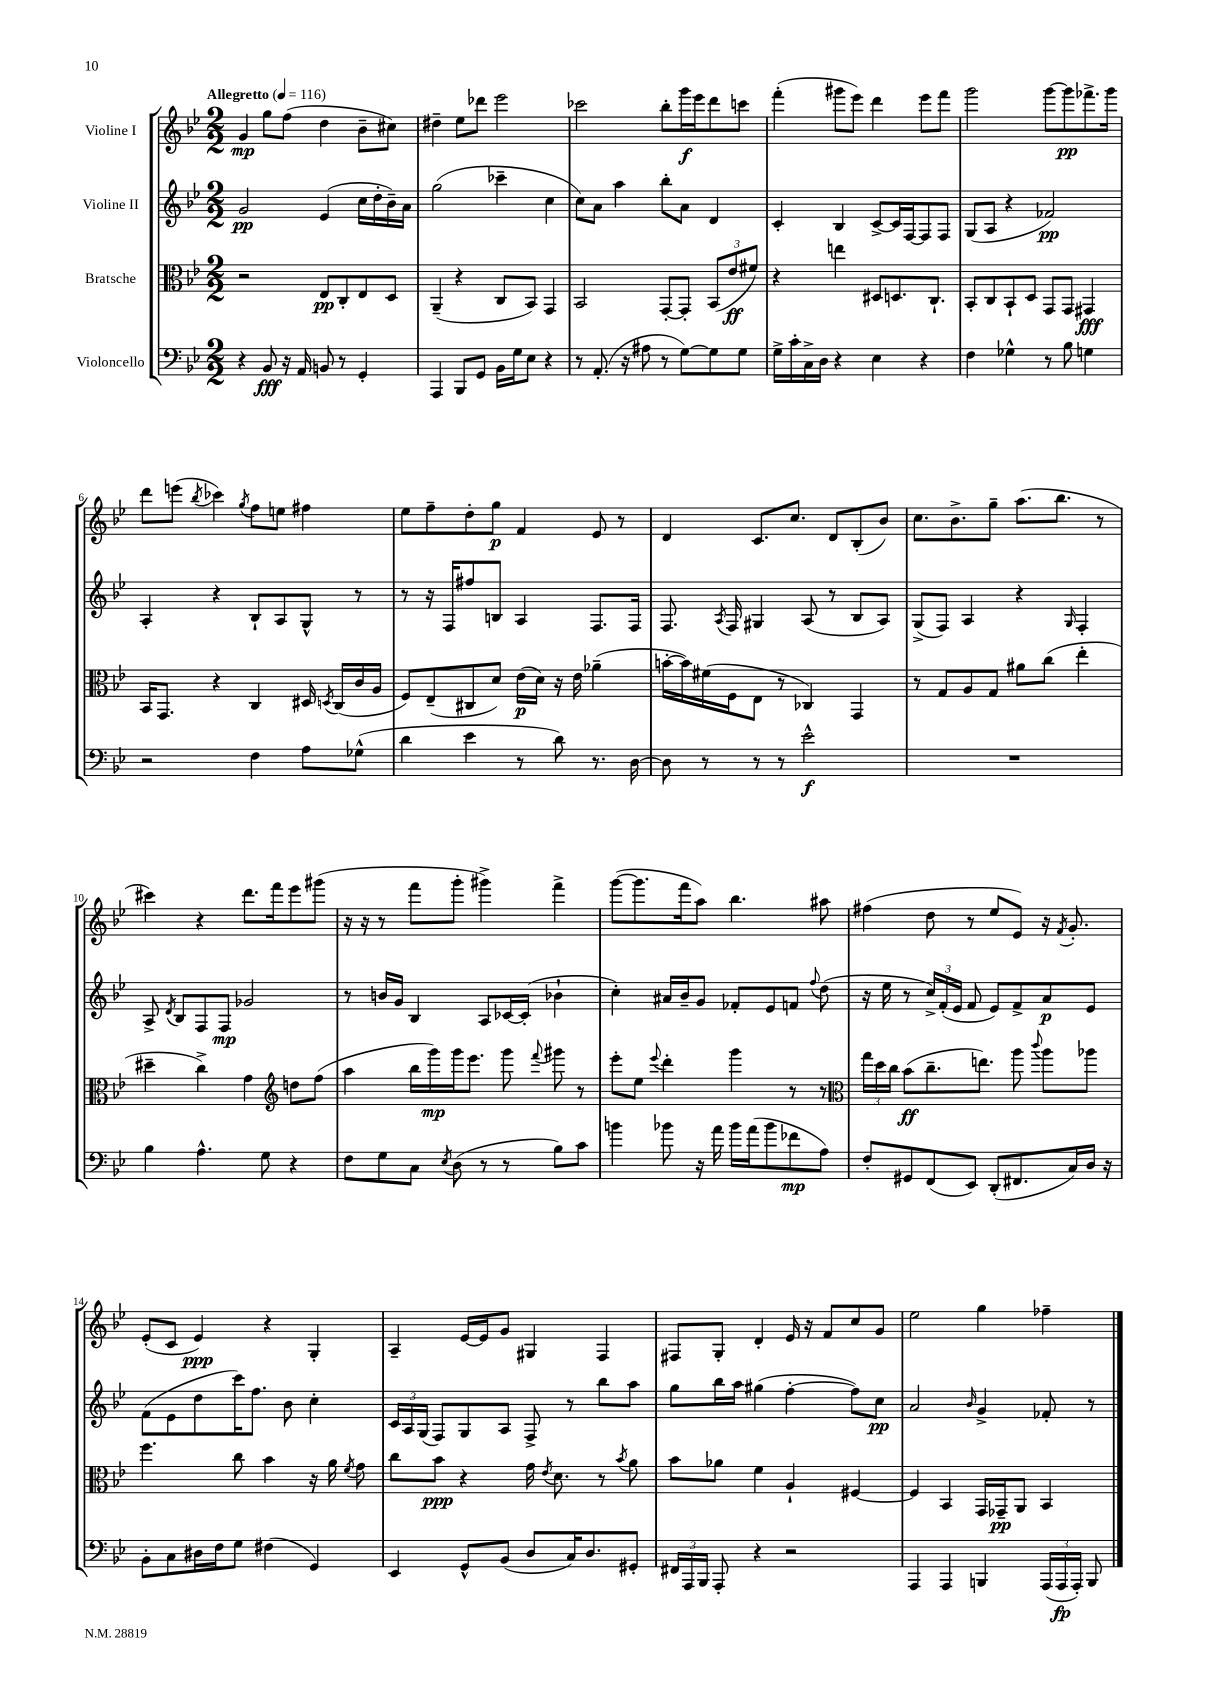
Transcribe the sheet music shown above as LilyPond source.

<<
\new StaffGroup <<
\new Staff = "s0" \with { instrumentName = "Violine I" } {
    \clef treble \key bes \major \numericTimeSignature \time 2/2 \tempo "Allegretto" 4 = 116
    \autoBeamOff g'4\mp g''8[ f''8]( d''4 bes'8[-- cis''8]) |
    dis''4-- ees''8[ des'''8] ees'''2 |
    ces'''2 bes''8[-. g'''16\f ees'''16 d'''8 c'''8] |
    f'''4-.( gis'''8[ ees'''8]) d'''4 ees'''8[ f'''8] |
    g'''2 g'''8[~ g'''8\pp fes'''8.-> g'''16] |
    d'''8[ e'''8]( \acciaccatura { bes''8 } ces'''4) \acciaccatura { g''8 } f''8[ e''8] fis''4 |
    ees''8[ f''8-- d''8-. g''8]\p f'4 ees'8 r8 |
    d'4 c'8.[ c''8.] d'8[ bes8-.( bes'8]) |
    c''8.[ bes'8.-> g''8]-- a''8.[( bes''8.] r8 |
    cis'''4) r4 d'''8.[ f'''16 ees'''8 gis'''8]( |
    r16 r16 r8 f'''8[ g'''8]-. gis'''4->) f'''4-> |
    g'''8[~( g'''8. f'''16 a''8]) bes''4. ais''8 |
    fis''4( d''8 r8 ees''8[ ees'8]) r16 \acciaccatura { f'8 } g'8.-. |
    ees'8[-.( c'8] ees'4\ppp) r4 g4-. |
    a4-- ees'16[~ ees'16 g'8] gis4 f4 |
    fis8[ g8]-. d'4-. ees'16 r16 f'8[ c''8 g'8] |
    ees''2 g''4 fes''4-- \bar "|." |
}
\new Staff = "s1" \with { instrumentName = "Violine II" } {
    \clef treble \key bes \major \numericTimeSignature \time 2/2
    \autoBeamOff g'2\pp ees'4( c''16[ d''16-. bes'16--) a'16] |
    g''2( ces'''4-- c''4 |
    c''8[) a'8] a''4 bes''8[-. a'8] d'4 |
    c'4-. bes4 c'8[~-> c'16 f16~ f8 f8] |
    g8[( a8] r4 fes'2\pp) |
    a4-. r4 bes8[-! a8 g8]-^ r8 |
    r8 r16 f16[ fis''8 b8] a4 f8.[ f16] |
    f8. \acciaccatura { a8 } f16 gis4 a8( r8 bes8[ a8]) |
    g8[->( f8]) a4 r4 \grace { g16 } f4-. |
    a8-> \acciaccatura { d'8 } bes8[ f8 f8]\mp ges'2 |
    r8 b'16[ g'16] bes4 a8[ ces'16~ ces'16]-.( bes'4-! |
    c''4-.) ais'16[ bes'16-- g'8] fes'8[-. ees'8 f'8] \appoggiatura { f''8 } d''8( |
    r16 ees''16 r8 \tuplet 3/2 { c''16[->) f'16-.( ees'16] } f'8 ees'8[) f'8-> a'8\p ees'8] |
    f'8[( ees'8 d''8 c'''16) f''8.] bes'8 c''4-. |
    \tuplet 3/2 { c'16[ a16 g16]( } f8[) g8 a8] f8-> r8 bes''8[ a''8] |
    g''8[ bes''16 a''16] gis''4( f''4~-. f''8[) c''8]\pp |
    a'2 \grace { bes'16 } g'4-> fes'8-. r8 \bar "|." |
}
\new Staff = "s2" \with { instrumentName = "Bratsche" } {
    \clef alto \key bes \major \numericTimeSignature \time 2/2
    \autoBeamOff r2 ees8[\pp c8-. ees8 d8] |
    a,4--( r4 c8[ bes,8]) g,4 |
    bes,2 g,8[~-. g,8]-. \tuplet 3/2 { bes,8[( ees'8\ff fis'8]) } |
    r4 e''4 dis8[ d8. c8.]-! |
    bes,8[-. c8 bes,8-! d8] g,8[ g,8] gis,4\fff |
    bes,16[ g,8.] r4 c4 dis16 \acciaccatura { d8 } c16[( c'16 a16] |
    f8[) ees8--( cis8 d'8]) ees'16[\p( d'16]) r16 ees'16 aes'4--( |
    b'16[~-. b'16) fis'16( f16 ees8] r8 ces4) g,4 |
    r8 g8[ a8 g8] ais'8[ c''8]( ees''4-. |
    dis''4-- c''4->) g'4 \clef treble d''8[ f''8]( |
    a''4 bes''16[ g'''16\mp) g'''16 ees'''8.] g'''8 \appoggiatura { f'''8 } gis'''8 r8 |
    ees'''8[-. ees''8] \appoggiatura { ees'''8 } d'''4-. g'''4 r8 r8 |
    \clef alto \tuplet 3/2 { g''16[ d''16 c''16] } bes'8[\ff( c''8.-- e''8.]) a''8 \appoggiatura { c'''8 } a''8[ aes''8] |
    f''4. c''8 bes'4 r16 a'16 \acciaccatura { f'8 } g'8 |
    c''8[ bes'8]\ppp r4 g'16 \acciaccatura { ees'8 } d'8. r8 \acciaccatura { bes'8 } a'8 |
    bes'8[ aes'8] f'4 a4-! fis4~ |
    fis4 bes,4 g,16[ ges,16--\pp a,8] bes,4 \bar "|." |
}
\new Staff = "s3" \with { instrumentName = "Violoncello" } {
    \clef bass \key bes \major \numericTimeSignature \time 2/2
    \autoBeamOff r4 bes,8\fff r16 a,16 b,8 r8 g,4-. |
    a,,4 bes,,8[ g,8] bes,16[ g16 ees8] r4 |
    r8 a,8.-.( r16 ais8 r8 g8[~) g8 g8] |
    g16[-> c'16-. c16-> d16] r4 ees4 r4 |
    f4 ges4-^ r8 bes8 g4 |
    r2 f4 a8[ ges8]-^( |
    d'4 ees'4 r8 d'8) r8. d16~ |
    d8 r8 r8 r8 ees'2-^\f |
    R1 |
    bes4 a4.-^ g8 r4 |
    f8[ g8 c8] \acciaccatura { ees8 } d8( r8 r8 bes8[) c'8] |
    b'4 bes'8 r16 a'16 bes'16[ a'16( bes'8 fes'8\mp a8]) |
    f8[-. gis,8 f,8( ees,8]) d,8[-.( fis,8. c16) d16] r16 |
    bes,8[-. c8 dis16 f16 g8] fis4( g,4) |
    ees,4 g,8[-^ bes,8]( d8[ c16) d8. gis,8]-. |
    \tuplet 3/2 { fis,16[ a,,16 bes,,16] } a,,8-. r4 r2 |
    a,,4 a,,4 b,,4 \tuplet 3/2 { a,,16[( a,,16\fp a,,16]-.) } b,,8 \bar "|." |
}
>>
>>
